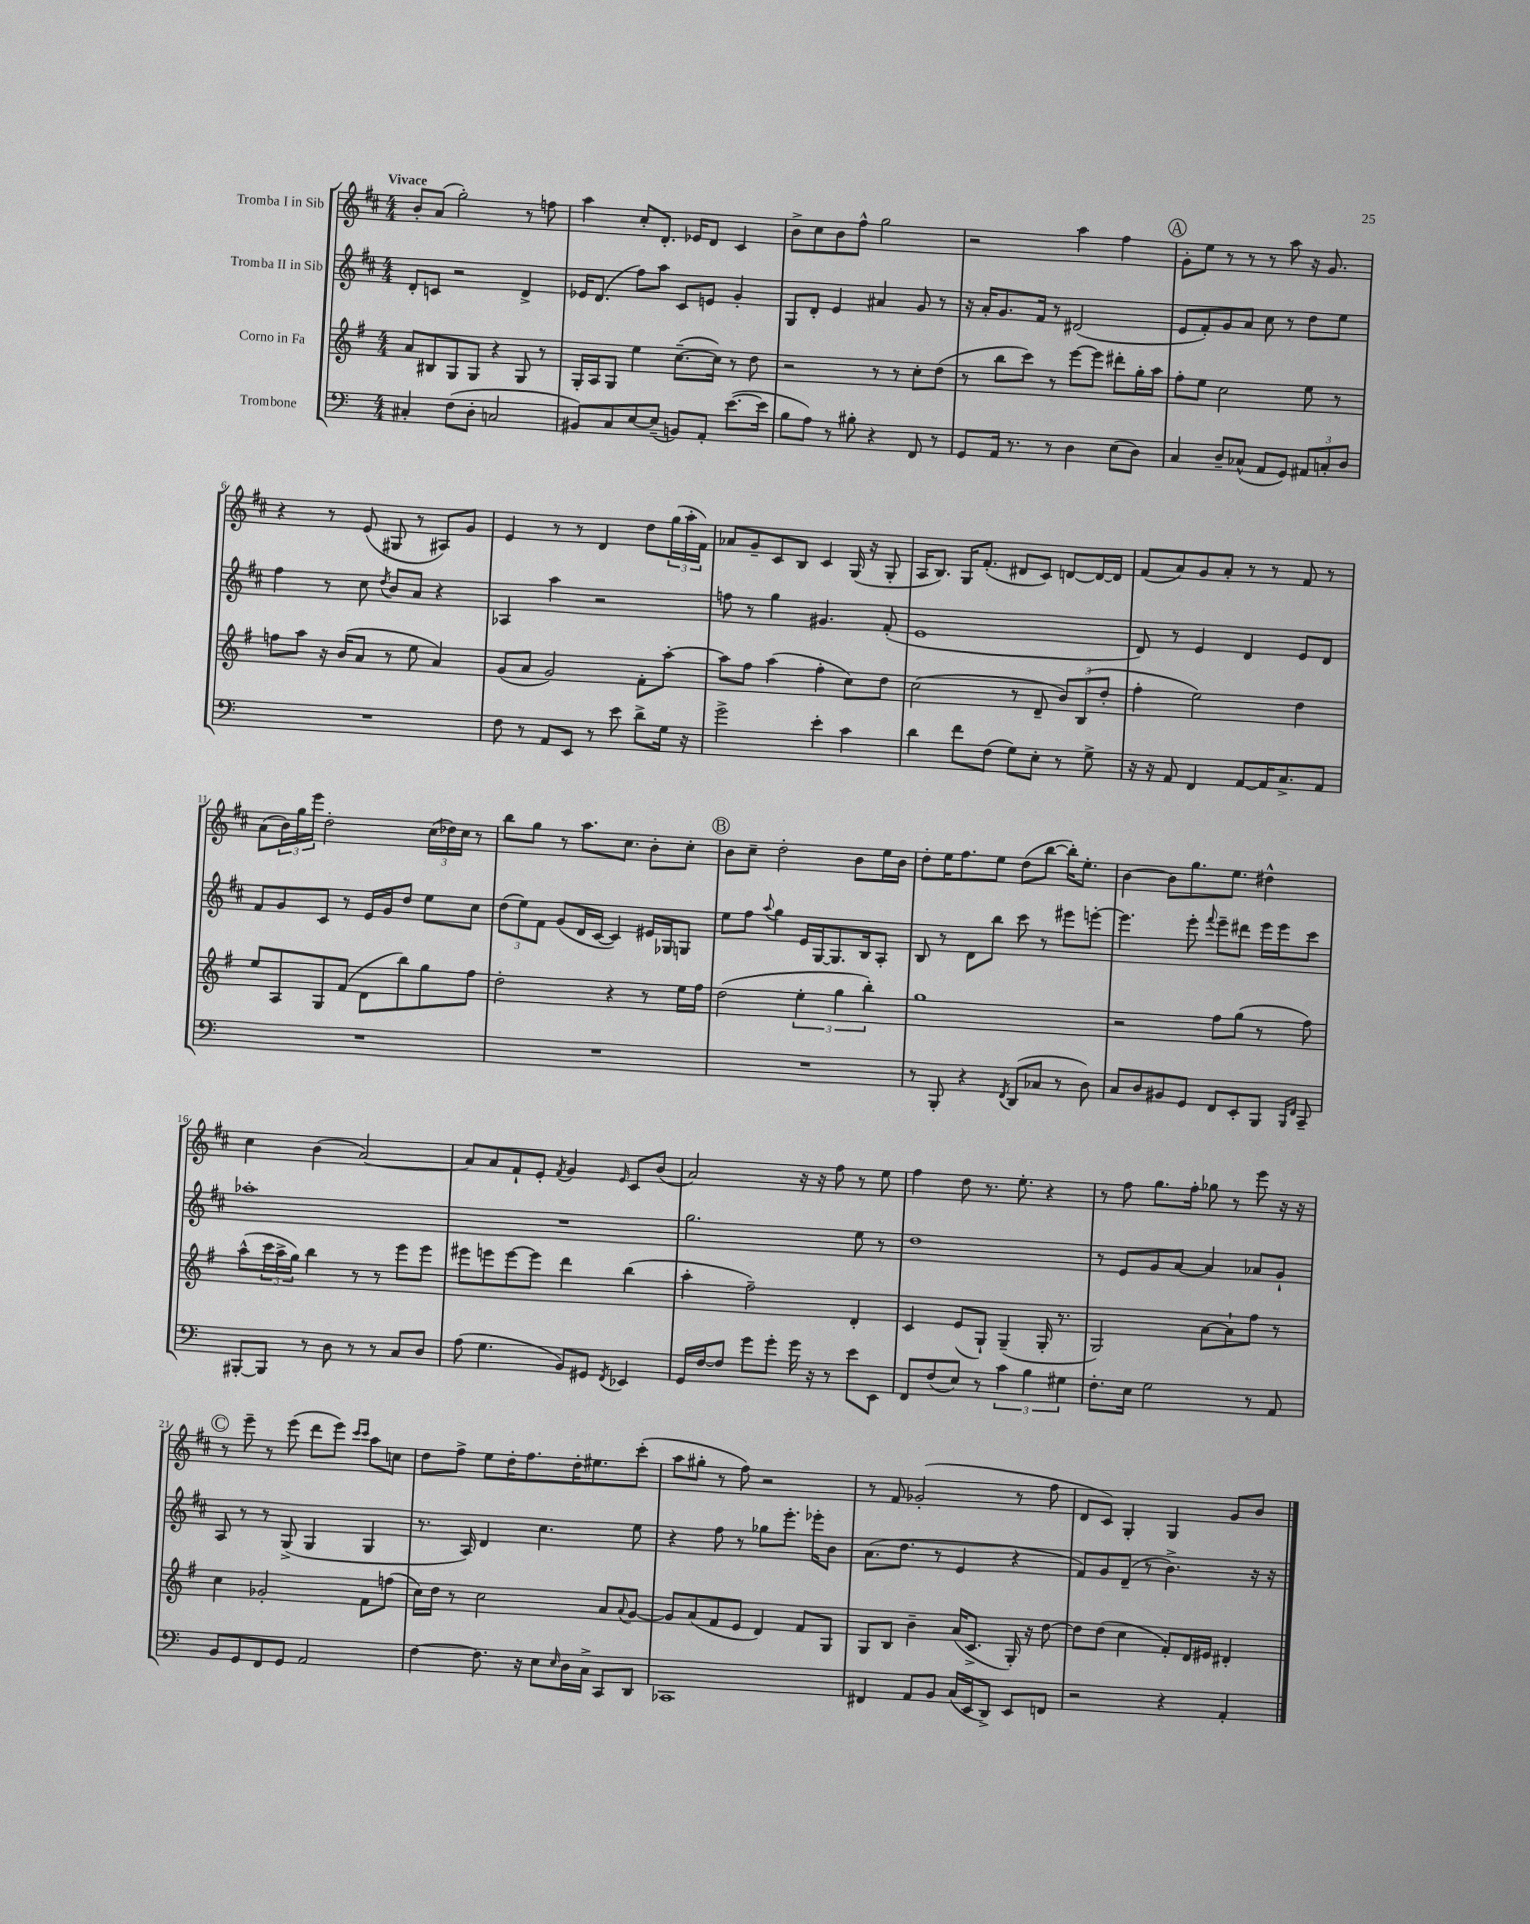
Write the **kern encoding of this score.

**kern	**kern	**kern	**kern
*part4	*part3	*part2	*part1
*staff4	*staff3	*staff2	*staff1
*I"Trombone	*I"Corno in Fa	*I"Tromba II in Sib	*I"Tromba I in Sib
*clefF4	*clefG2	*clefG2	*clefG2
*k[]	*k[f#]	*k[f#c#]	*k[f#c#]
*M4/4	*M4/4	*M4/4	*M4/4
=1	=1	=1	=1
!	!	!	!LO:TX:a:B:t=Vivace
4C#X'/	8a/L	8d'/L	8b'/L
.	8B#X/	8cn/J	(8a/J
(8F\L	8G/	2r	2gg'\)
8D'\J	8G/J	.	.
2Cn/	4r	.	.
.	8G/	4d^/	8r
.	8r	.	8ffn\
=2	=2	=2	=2
8BB#X/L)	16G'/LL	16e-X/KL	4aa\
.	16A/J	(8.d/J	.
8C/	8G/J	.	.
[8E/	4ee\	8ff#\L)	8cc#'/L
(8E~/J]	.	8aa\J	8.d'/J
8BBn/L)	([8.cc~\L	8c#/L	.
.	.	.	16e-X/KL
8AA'/J	.	8en/J	8d/J
.	16cc\Jk])	.	.
([8.e\L	8r	4g'/	4c#/
.	8dd\	.	.
16e\Jk]	.	.	.
=3	=3	=3	=3
8B\L	2r	8G/L	8b^\L
8A\J)	.	8d'/J	8cc#\
8r	.	4e/	8b\
8B#X'\	.	.	8ff#^^\J
4r	8r	4a#X/	2gg\
.	8r	.	.
8FF/	8cc'\L	8g/	.
8r	(8dd\J	8r	.
=4	=4	=4	=4
8GG/L	8r	16r	2r
.	.	16a'/KL	.
16AA/Jk	8bb\L	8.g/	.
8.r	.	.	.
.	8ccc\J)	.	.
.	.	16f#/Jk	.
8r	8r	8r	.
4D\	[8eee\L	(2d#X/	4aa\
.	8eee\J]	.	.
(8E\L	8ddd#X'\L	.	4ff#\
8D\J)	16gg'\L	.	.
.	16aa\JJ	.	.
!!LO:REH:place=s1:t=A
=5	=5	=5	=5
4C/	8ff#'\L	8e/L	8g'\L
.	8ee\J	8f#'/)	8ee\J
8D~/L	2cc\	8g/	8r
(8C-X^^/J	.	8a/J	8r
8AA/L	.	8cc#\	8r
8GG/J)	.	8r	8aa\
12AA#X/L	8ee\	8dd\L	16r
.	.	.	8.g/
12Cn'/	.	.	.
.	8r	8ee\J	.
12D/J	.	.	.
!!LO:LB:g=z
=6	=6	=6	=6
1r	8ffn\L	4ff#\	4r
.	8aa\J	.	.
.	16r	8r	8r
.	(16b/KL	.	.
.	8a/J	8cc#\	(8e/
.	.	8qdd/	.
.	8r	8b/L	8G#X/
.	8ee\	8a/J	8r
.	4a/)	4r	8A#X/L)
.	.	.	8g/J
=7	=7	=7	=7
8F\	(8g/L	4A-X/	4e/
8r	8a/J	.	.
8AA/L	2g/)	4aa\	8r
8EE/J	.	.	8r
8r	.	2r	4d/
8e\	.	.	.
8d^\L	8f#'\L	.	8dd\L
16G\Jk	[8aa'\J	.	(24gg\L
.	.	.	24aa'\
16r	.	.	.
.	.	.	24f#\JJ)
=8	=8	=8	=8
2g^\	8aa\L]	8ffn\	8a-X/L
.	8ff#\J	8r	8g~/
.	(4aa\	4gg\	8c#/
.	.	.	8B/J
4e'\	4ff#'\	4.g#X/	4c#/
4c\	8cc\L)	.	(16G/
.	.	.	16r
.	8dd\J	(8f#'/	8G'/
=9	=9	=9	=9
4d\	(2cc\	1e	16A/KL
.	.	.	8.B/J)
8f\L	.	.	16G/KL
.	.	.	(8.f#'/J
(8F\J	.	.	.
8G\L)	8r	.	8d#X/L
8E'\J	8d~/	.	8c#/J)
8r	12b/L)	.	[8dn/L
.	(12B/	.	.
8G^\	.	.	16d/L_
.	12dd'/J	.	.
.	.	.	16d/JJ]
=10	=10	=10	=10
16r	4ff#'\	8d/)	(8f#/L
16r	.	.	.
8AA/	.	8r	8a/)
4FF/	2ee\)	4e/	8g/
.	.	.	8a'/J
[8AA/L	.	4d/	8r
16AA/K]	.	.	8r
8.C^/	.	.	.
.	4dd\	8e/L	8f#/
8AA/J	.	8d/J	8r
!!LO:LB:g=z
=11	=11	=11	=11
1r	8ee/L	8f#/L	(8a\L
.	8A/	8g/	24b\L)
.	.	.	24gg\
.	.	.	24eee\JJ
.	8G/	8c#/J	2dd'\
.	(8f#/J	8r	.
.	8d\L	16e/LL	.
.	.	16g/J	.
.	8bb\)	8dd/J	.
.	8gg\	8ee\L	(24cc#\LL
.	.	.	24dd-X\)
.	.	.	24cc#\JJ
.	8ff#\J	8cc#\J	8r
=12	=12	=12	=12
1r	2dd'\	(12dd\L	8bb\L
.	.	12ee\)	.
.	.	.	8gg\J
.	.	12f#\J	.
.	.	(8g/L	8r
.	.	16d/L	8.aa\L
.	.	[16c#/JJ	.
.	4r	4c#/])	.
.	.	.	8.cc#\J
.	8r	16e#X/LL	8b'\L
.	.	16G-X/J	.
.	16ee\LL	8Gn/J	8cc#'\J
.	16ff#\JJ	.	.
!!LO:REH:place=s1:t=B
=13	=13	=13	=13
1r	(2dd\	8ee\L	8b\L
.	.	8ff#\J	8cc#~\J
.	.	8qqaa/	.
.	.	4gg\	2dd'\
.	6ee'\	16e/LL	.
.	.	[16G/J	.
.	.	8.G/]	.
.	6gg\	.	.
.	.	.	8b\L
.	.	16B/k	.
.	6bb'\)	.	.
.	.	8A'/J	16ee\L
.	.	.	16b\JJ
=14	=14	=14	=14
8r	1gg	8B/	8dd'\L
8BBB'/	.	8r	16ee\K
.	.	.	8.ff#\
4r	.	8d\L	.
.	.	8bb\J	8ee\J
8qFF/	.	.	.
(8DD/L	.	8ccc#\	(8dd\L
8C-X/J	.	8r	[8bb\J
8r	.	8eee#X\L	16bb'\KL])
.	.	.	8.ee'\J
8D\)	.	[8eeen'\J	.
=15	=15	=15	=15
8C/L	2r	4.eee\]	[4b\
8D/	.	.	.
8BB#X/	.	.	8b\L]
8GG/J	.	8eee'\	8.gg\
.	.	8qqfff#/	.
8FF/L	8ff#\L	8eee~\L	.
.	.	.	8.ee\J
8EE'/	(8gg\J	8ddd#X\J	.
8BBB/J	8r	16eee\LL	4dd#X^^\
.	.	16eee\J	.
16qqBBB/LL	.	.	.
16qqFF/JJ	.	.	.
8CC~/	8ff#\)	8ccc#\J	.
!!LO:LB:g=z
=16	=16	=16	=16
[8BBB#X'/L	(8aa^^\L	1aa-X'	4cc#\
8BBB#/J]	24ccc\L	.	.
.	24aa^\	.	.
.	24gg\JJ)	.	.
8r	4bb\	.	(4b\
8D\	.	.	.
8r	8r	.	[2a/)
8r	8r	.	.
8C/L	8eee\L	.	.
8D/J	8eee\J	.	.
=17	=17	=17	=17
(8A\	8eee#X\L	1r	8a/L]
4.G\	8eeen\	.	8a/
.	[8eee\	.	8f#`/
.	8eee\J]	.	8e'/J
.	.	.	8qf#/
8BB/L)	4ddd\	.	4g/
8GG#X/J	.	.	.
8qFF/	.	.	16qqe/
4EE-X/	(4bb\	.	8c#/L
.	.	.	(8b/J
=18	=18	=18	=18
16GG/LL	4aa'\	2.gg\	2a/)
[16F/J	.	.	.
8F/J]	.	.	.
8g\L	2ff#~\)	.	.
8g'\J	.	.	.
16g\	.	.	16r
16r	.	.	16r
8r	.	.	8ff#\
8e\L	4d'/	8ee\	8r
8EE\J	.	8r	8ee\
=19	=19	=19	=19
8FF/L	4c/	1dd	4ff#\
(8F/	.	.	.
8E/J)	(8e/L	.	8dd\
8r	8G`/J)	.	8.r
6c\	(4G~/	.	.
.	.	.	8.ee'\
6B\	.	.	.
.	16G'/	.	4r
.	8.r	.	.
6G#X\	.	.	.
=20	=20	=20	=20
8.F'\L	2G/)	8r	8r
.	.	8e/L	8ff#\
16E\Jk	.	.	.
2G\	.	8g/	8.gg\L
.	.	[8a/J	.
.	.	.	16ff#'\Jk
.	[8a\L	4a/]	8gg-X\
.	8a`\]	.	8r
8r	8ff#\J	8a-X/L	8eee\
8AA/	8r	8g`/J	16r
.	.	.	16r
!!LO:LB:g=z
!!LO:REH:place=s1:t=C
=21	=21	=21	=21
8BB/L	4cc\	8A/	8r
8GG/	.	8r	8eee~\
8FF/	2g-X'/	8r	8r
8GG/J	.	(8G^/	(8eee\
2AA/	.	4G/	8ddd\L
.	.	.	8eee\J)
.	.	.	16qqccc#/LL
.	.	.	16qqccc#/JJ
.	8f#\L	4G/	8aa\L
.	(8ffn\J	.	8ccn\J
=22	=22	=22	=22
[4F\	16cc\LL)	8.r	8dd\L
.	16dd\JJ	.	.
.	8r	.	8ff#^\J
.	.	16A/)	.
8.F\]	2cc\	4d/	8ee\L
.	.	.	16dd'\K
16r	.	.	8.ff#\
8E\L	.	4.cc#\	.
16qqE/	.	.	.
16D\L	.	.	16dd'\K
16C^\JJ	.	.	8.ee#X\
8CC/L	8a/L	.	.
.	8qqa/	.	.
8DD/J	[8g/J	8ee\	(8ccc#'\J
=23	=23	=23	=23
1CC-X	8g/L]	4r	8aa\L
.	(8a/	.	8gg#X'\J
.	8f#/	8ff#\	8r
.	8e/J	8r	8ff#\)
.	4d/)	8gg-X\L	2r
.	.	8.eee'\J	.
.	8f#/L	.	.
.	.	16eee-X'\KL	.
.	8G/J	8b\J	.
=24	=24	=24	=24
4FF#X/	8G/L	(8.a\L	8r
.	8B/J	.	8f#/
.	.	8.dd\J	.
8AA/L	4b~\	.	(2g-X'/
8BB/J	.	8r	.
(16C/LL	(16a/KL	4e/	.
16EE/J	8.c^/J	.	.
8DD^/J)	.	.	.
8EE/L	16G'/)	4r	8r
.	16r	.	.
8FFn/J	[8dd\	.	8ff#\
=25	=25	=25	=25
2r	8dd\L]	8f#/L)	8d/L
.	(8dd\J	8g/	8c#/J)
.	4cc\	(8d~/J	4G'/
.	.	8r	.
4r	8f#'/L)	4.b^\)	4G/
.	16d/L	.	.
.	16e#X/JJ	.	.
4AA'/	4d#X'/	.	8g/L
.	.	16r	8b/J
.	.	16r	.
==	==	==	==
*-	*-	*-	*-
